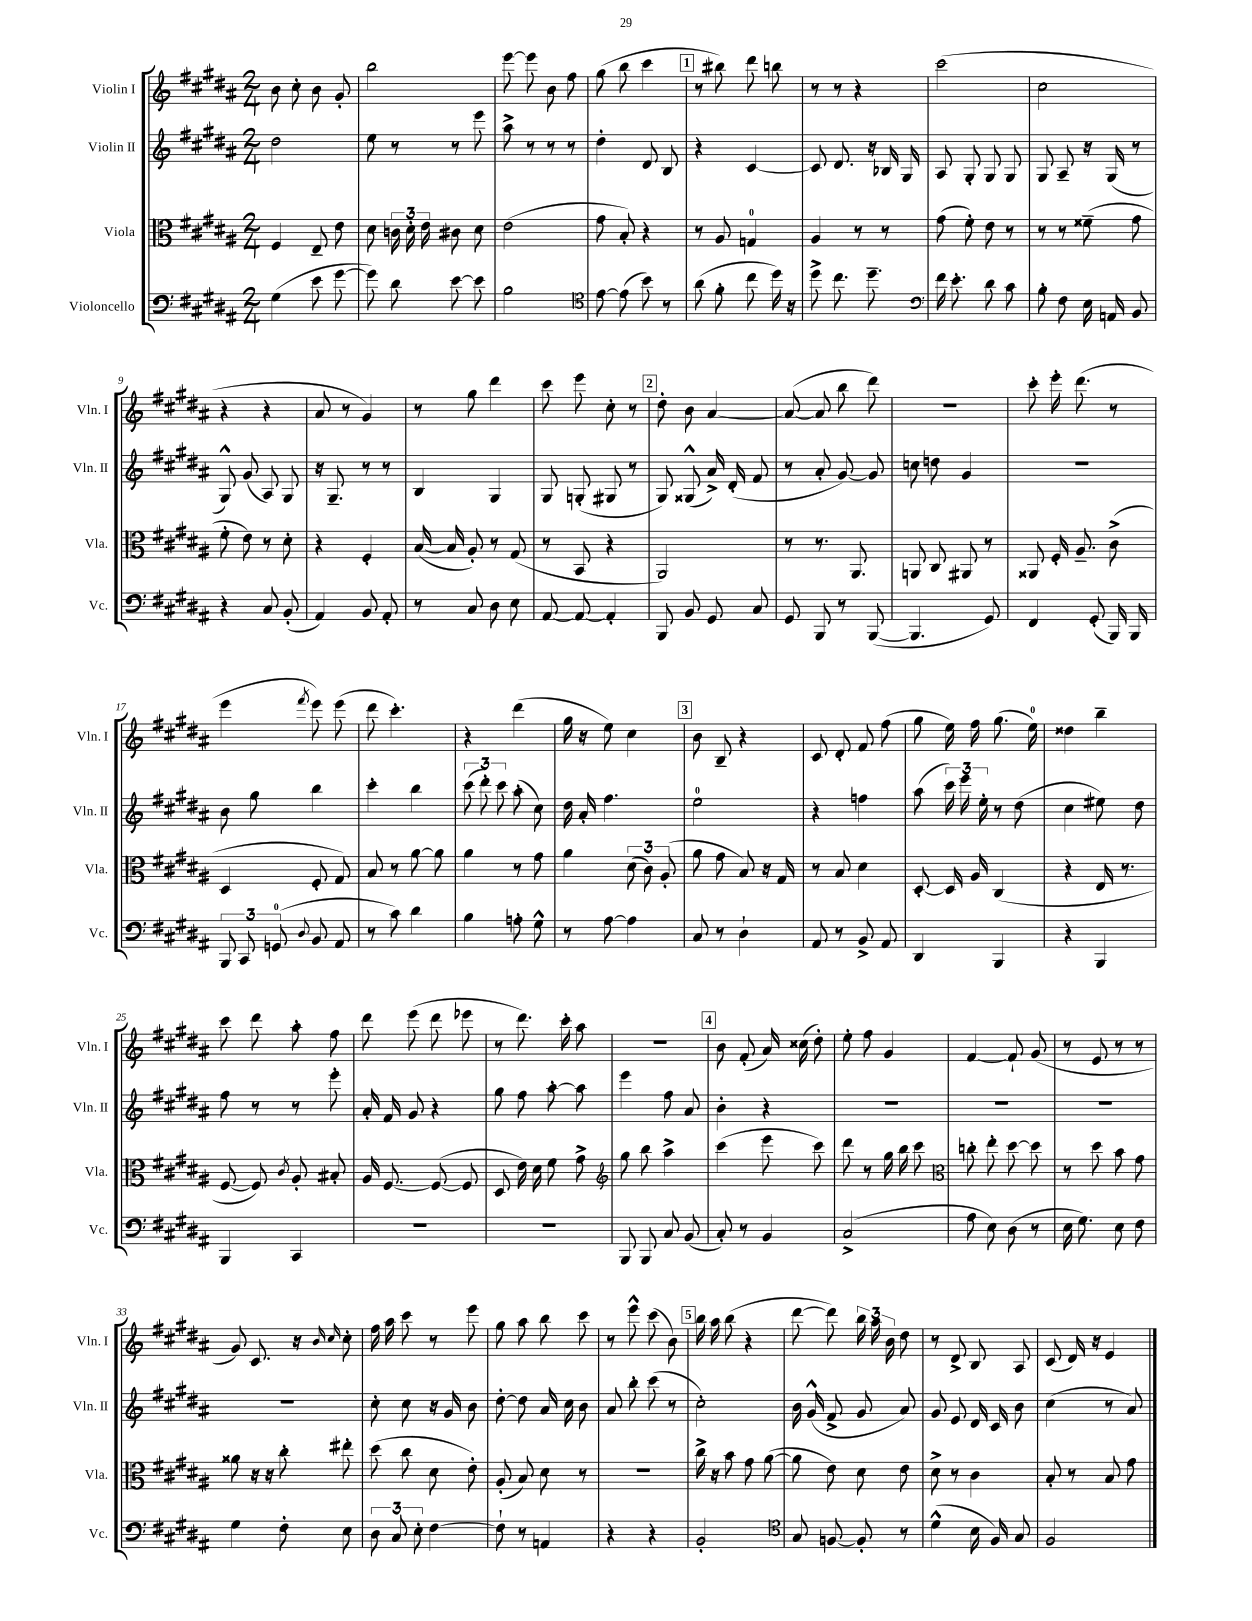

**kern	**kern	**kern	**kern
*staff4	*staff3	*staff2	*staff1
*clefF4	*clefC3	*clefG2	*clefG2
*k[f#c#g#d#a#]	*k[f#c#g#d#a#]	*k[f#c#g#d#a#]	*k[f#c#g#d#a#]
*M2/4	*M2/4	*M2/4	*M2/4
(4G#	4F#	2dd#	8b
.	.	.	8cc#'
8e	8E~	.	8b
[8g#	8e	.	8g#'
=	=	=	=
8g#])	8d#	8ee	2bb
8d#	24c	8r	.
.	24d#'	.	.
.	24e	.	.
[8e	8c#	8r	.
8e]	8d#	8eee	.
=	=	=	=
2B	(2e	8aa#^	[8eee
.	.	8r	8eee]
.	.	8r	8b
.	.	8r	8ff#
=	=	=	=
*clefC4	*	*	*
[8e	8g#	4dd#'	(8gg#
(8e]	8B')	.	8bb
8b)	4r	8d#	4ccc#
8r	.	8B	.
=	=	=	=
(8a#	8r	4r	8r
8f#'	8A#	.	8bb#)
8cc#	4G	[4c#	8ddd#
16dd#)	.	.	8bb
16r	.	.	.
=	=	=	=
8dd#^	4A#	8c#]	8r
8.cc#	.	8.d#	8r
.	8r	.	4r
8.dd#~	.	16r	.
.	8r	16B-	.
.	.	16G#	.
=	=	=	=
*clefF4	*	*	*
16f#	(8g#	8A#	(2ccc#
8.e'	.	.	.
.	8f#')	8G#'	.
8d#	8e	8G#	.
8c#	8r	8G#	.
=	=	=	=
8B'	8r	8G#	2cc#
8F#	8r	8A#~	.
16E	(8f##~	16r	.
16AA	.	(16G#	.
8BB	8g#	8r	.
=	=	=	=
4r	8f#'	8G#^^)	4r
.	8e)	(8g#	.
8C#	8r	8A#)	4r
(8BB'	8d#'	8G#	.
=	=	=	=
4AA#)	4r	16r	8a#
.	.	8.G#~	.
.	.	.	8r
8BB	4F#'	8r	4g#)
8AA#'	.	8r	.
=	=	=	=
8r	([16B	4B	8r
.	16B]	.	.
8C#	8A#')	.	8gg#
8D#	8r	4G#	4ddd#
8E	(8G#	.	.
=	=	=	=
[8AA#	8r	8G#	8ccc#
8AA#_	8BB	(8G'	8eee
4AA#']	4r	8G#	8cc#'
.	.	8r	8r
=	=	=	=
8BBB	2AA#)	8G#)	8dd#'
8BB	.	(8G##^^	8b
8GG#	.	16a#^)	[4a#
.	.	(16d#'	.
8C#	.	8f#	.
=	=	=	=
8GG#	8r	8r	(8a#_
8BBB	8.r	8a#'	8a#]
8r	.	[8g#)	8bb
.	8.AA#	.	.
([8BBB	.	8g#]	8ddd#)
=	=	=	=
4.BBB]	8AA	8cc	2r
.	8C#	8dd	.
.	8AA#	4g#	.
8GG#)	8r	.	.
=	=	=	=
4FF#	8AA##	2r	8ccc#'
.	16F#'	.	16eee'
.	8.A#~	.	(8.ddd#
(8GG#'	.	.	.
16BBB)	(8c#^	.	8r
16BBB	.	.	.
=	=	=	=
12BBB	4D#	8b	4eee
12CC#	.	.	.
.	.	8gg#	.
(12GG	.	.	.
8qqD#	.	.	8qfff#
8BB	8F#'	4bb	8eee)
8AA#	8G#)	.	(8eee
=	=	=	=
8r	8B	4ccc#'	8ddd#
8c#)	8r	.	4.ccc#')
4d#	[8a#	4bb	.
.	8a#]	.	.
=	=	=	=
4B	4a#	(12ccc#	4r
.	.	12ddd#')	.
.	.	12ccc#	.
8A'	8r	(8aa#'	(4ddd#
8G#^^	8g#	8cc#)	.
=	=	=	=
8r	4a#	16dd#	16gg#
.	.	16a#'	16r
[8A#	.	4.ff#	8ee)
4A#]	(12d#	.	4cc#
.	12c#)	.	.
.	(12A#'	.	.
=	=	=	=
8C#	8a#	2ee	8b
8r	8g#	.	8B~
4D#`	8B)	.	4r
.	16r	.	.
.	16G#	.	.
=	=	=	=
8AA#	8r	4r	8c#
8r	8B	.	8d#'
8BB^	4d#	4ff	8f#
8AA#	.	.	(8ff#
=	=	=	=
4DD#	[8D#'	(8aa#	8gg#
.	16D#]	24ccc#)	16ee)
.	.	24eee	.
.	16A#	.	16ff#
.	.	24ee'	.
4BBB	(4C#	8r	(8.gg#
.	.	(8dd#	.
.	.	.	16ee)
=	=	=	=
4r	4r	4cc#	4dd##
4BBB	16E	8ee#)	4bb~
.	8.r	.	.
.	.	8dd#	.
=	=	=	=
4BBB	[8F#	8ff#	8ccc#
.	8F#])	8r	8ddd#
.	8qc#	.	.
4CC#	8A#'	8r	8aa#'
.	8B#'	8eee'	8ff#
=	=	=	=
2r	16A#	16a#'	8ddd#
.	[8.F#	16f#	.
.	.	8g#	(8eee
.	(8F#_	4r	8ddd#
.	8F#]	.	8eee-
=	=	=	=
2r	8D#	8gg#	8r
.	16e)	8ff#	8.ddd#)
.	16d#	.	.
.	8f#	[8aa#'	.
.	.	.	16ccc#'
.	8g#^	8aa#]	8aa#
=	=	=	=
*	*clefG2	*	*
8BBB	8gg#	4eee	2r
8BBB	8bb	.	.
8C#	4aa#^	8ff#	.
(8BB	.	8a#	.
=	=	=	=
8C#')	(4ccc#	4b'	8b
8r	.	.	(8f#'
4BB	8eee	4r	16a#)
.	.	.	(16cc##
.	8ccc#)	.	8dd#')
=	=	=	=
(2C#^	8ddd#	2r	8ee'
.	8r	.	8ff#
.	16gg#	.	4g#
.	16bb	.	.
.	8ccc#	.	.
=	=	=	=
*	*clefC3	*	*
8A#	8cc'	2r	[4f#
8E)	8ee'	.	.
(8D#	[8dd#	.	8f#`]
8r	8dd#]	.	(8g#
=	=	=	=
16E	8r	2r	8r
8.G#)	.	.	.
.	8dd#	.	8e
8E	8b	.	8r
8F#	8g#	.	8r
=	=	=	=
4G#	8a##	2r	8g#)
.	16r	.	8.c#
.	16r	.	.
8F#'	8cc#'	.	.
.	.	.	16r
.	.	.	16qqb
.	.	.	16qqcc#
8E	8ee#'	.	8cc#'
=	=	=	=
12D#	(8dd#	8cc#'	16ff#
.	.	.	16aa#
12C#	.	.	.
.	8cc#	8cc#	8ccc#
12E'	.	.	.
[4F#	8d#	16r	8r
.	.	16g#	.
.	8e')	8b	8eee
=	=	=	=
8F#`]	(8A#'	[8dd#'	8gg#
8r	8B)	8dd#]	8aa#
4AA	8d#	16a#	8bb
.	.	16cc#	.
.	8r	8b	8ccc#
=	=	=	=
4r	2r	8a#	8r
.	.	8bb'	8eee^^
4r	.	(8ccc#	(8ccc#
.	.	8r	8b)
=	=	=	=
2BB'	16cc#^	2cc#')	16bb
.	16r	.	16aa#
.	8b	.	(8bb
.	8g#	.	4r
.	([8a#	.	.
=	=	=	=
*clefC4	*	*	*
8G#	8a#]	16b	[8ddd#
.	.	(16g#^^	.
[8F	8e)	8f#^	8ddd#])
8F']	8d#	8g#	24bb
.	.	.	24aa#
.	.	.	24b
8r	8e	8a#)	8dd#
=	=	=	=
(4d#^^	8d#^	8g#	8r
.	8r	8e	8d#^
16B	4c#	16d#	8B
16F#)	.	16c#	.
8G#	.	8b	8A#
=	=	=	=
2F#	8B'	(4cc#	(8c#
.	8r	.	16d#)
.	.	.	16r
.	8B	8r	4e
.	8g#	8a#)	.
==	==	==	==
*-	*-	*-	*-
